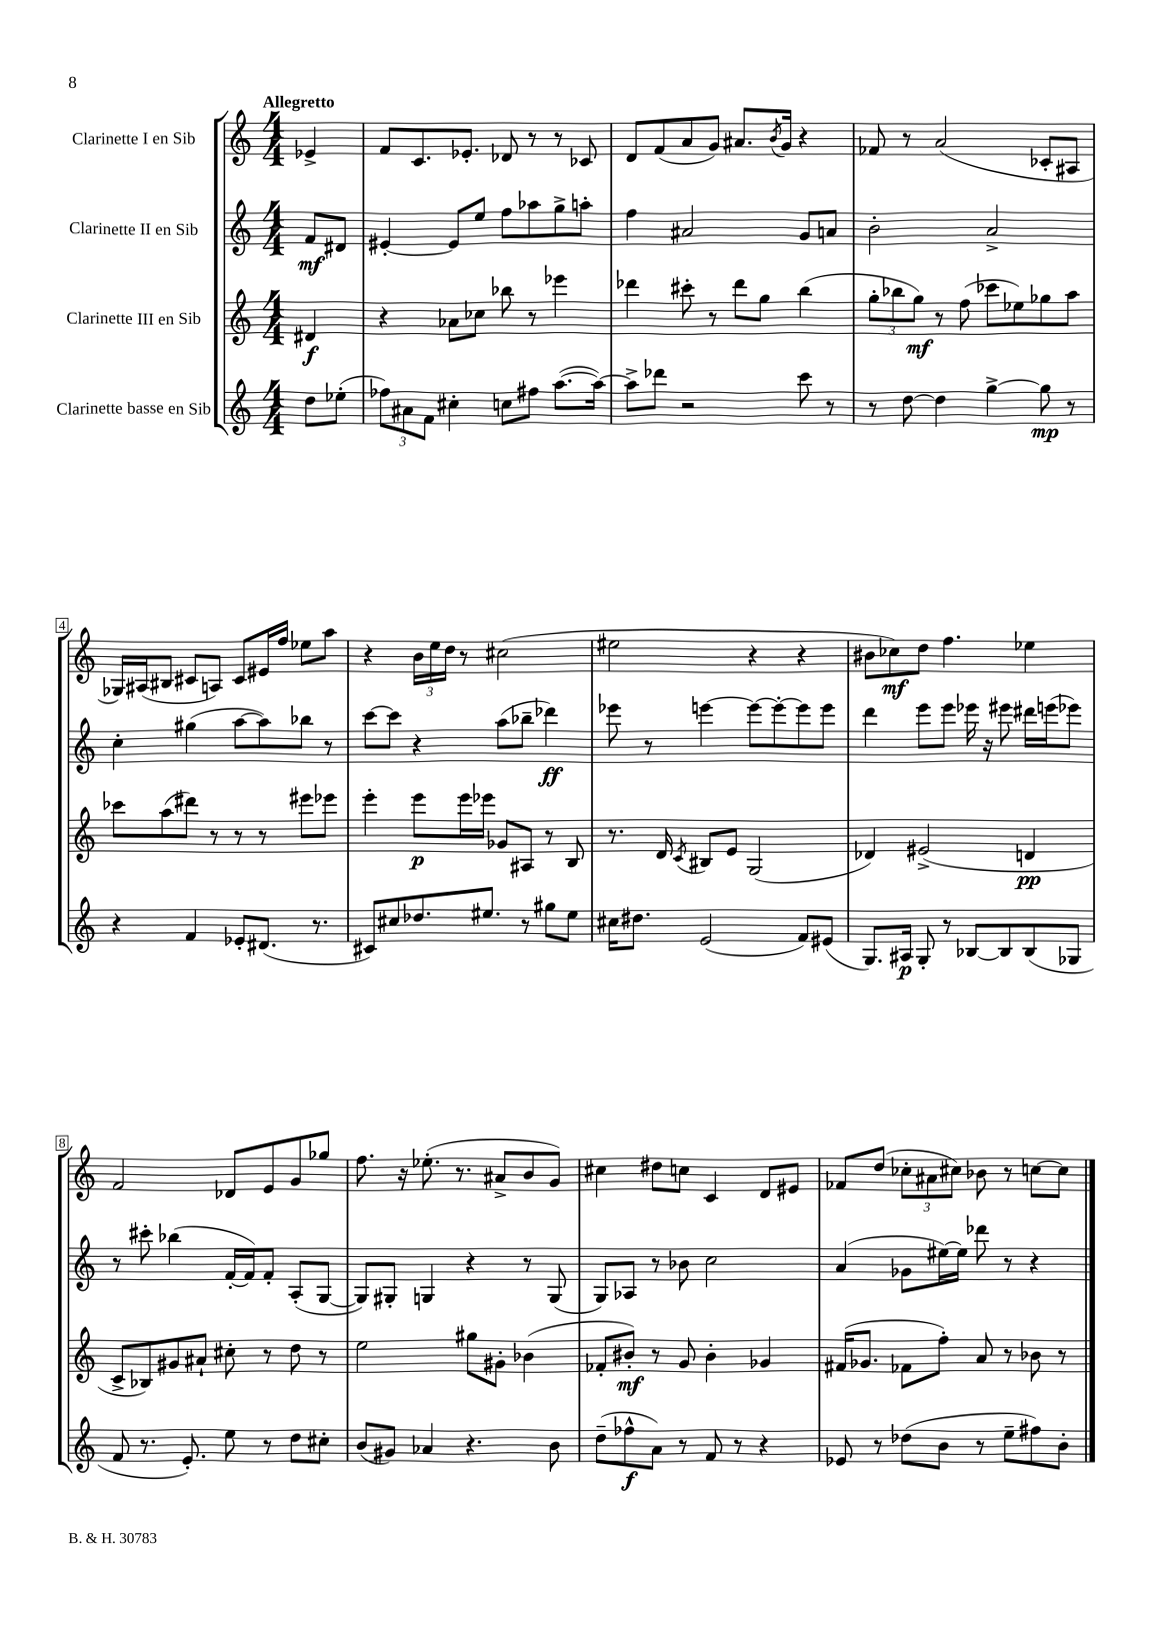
<<
\new StaffGroup <<
\new Staff = "s0" \with { instrumentName = "Clarinette I en Sib" } {
    \clef treble \key c \major \numericTimeSignature \time 4/4 \partial 4 \tempo "Allegretto"
    ees'4-> |
    f'8 c'8. ees'8.-. des'8 r8 r8 ces'8 |
    d'8 f'8( a'8 g'8) ais'8. \acciaccatura { b'8 } g'16 r4 |
    fes'8 r8 a'2( ces'8-. ais8 |
    ges16) ais16( bis8 cis'8 a8) cis'8 eis'16 f''16 ees''8 a''8 |
    r4 \tuplet 3/2 { b'16 e''16 d''16 } r8 cis''2( |
    eis''2 r4 r4 |
    bis'8 ces''8\mf) d''8 f''4. ees''4 |
    f'2 des'8 e'8 g'8 ges''8 |
    f''8. r16 ees''8.-.( r8. ais'8-> b'8 g'8) |
    cis''4 dis''8 c''8 c'4 d'8 eis'8 |
    fes'8 d''8( \tuplet 3/2 { ces''8-. ais'8 cis''8) } bes'8 r8 c''8~ c''8 \bar "|." |
}
\new Staff = "s1" \with { instrumentName = "Clarinette II en Sib" } {
    \clef treble \key c \major \numericTimeSignature \time 4/4 \partial 4
    f'8\mf dis'8 |
    eis'4~-. eis'8 e''8 f''8 aes''8 g''8-> a''8-. |
    f''4 ais'2 g'8 a'8 |
    b'2-. a'2-> |
    c''4-. gis''4( a''8~ a''8) bes''8 r8 |
    c'''8~ c'''8 r4 a''8( bes''8-- des'''4\ff) |
    ees'''8 r8 e'''4~ e'''8~ e'''8~-. e'''8 e'''8 |
    d'''4 e'''8 e'''8 ees'''16 r16 eis'''8 dis'''16 e'''16( ees'''8) |
    r8 cis'''8-. bes''4( f'16~-. f'16) f'8-. a8-.( g8~ |
    g8) gis8-. g4 r4 r8 g8( |
    g8) aes8 r8 bes'8 c''2 |
    a'4( ges'8 eis''16~) eis''16 des'''8 r8 r4 \bar "|." |
}
\new Staff = "s2" \with { instrumentName = "Clarinette III en Sib" } {
    \clef treble \key c \major \numericTimeSignature \time 4/4 \partial 4
    dis'4\f |
    r4 aes'8 ces''8 bes''8 r8 ees'''4 |
    des'''4 cis'''8-. r8 des'''8 g''8 b''4( |
    \tuplet 3/2 { g''8-. bes''8 g''8\mf) } r8 f''8( ces'''8 ees''8) ges''8 a''8 |
    ces'''8 a''8( dis'''8) r8 r8 r8 eis'''8 ees'''8 |
    e'''4-. e'''8\p e'''16 ees'''16 ges'8 ais8 r8 b8 |
    r8. d'16 \acciaccatura { c'8 } bis8 e'8 g2( |
    des'4) eis'2->( d'4\pp |
    c'8-> bes8) gis'8 ais'8-! cis''8-. r8 d''8 r8 |
    e''2 gis''8 gis'8-. bes'4( |
    fes'8-. bis'8-.\mf) r8 g'8 bis'4-. ges'4 |
    fis'16( ges'8. fes'8 f''8-.) a'8 r8 bes'8 r8 \bar "|." |
}
\new Staff = "s3" \with { instrumentName = "Clarinette basse en Sib" } {
    \clef treble \key c \major \numericTimeSignature \time 4/4 \partial 4
    d''8 ees''8-.( |
    \tuplet 3/2 { fes''8) ais'8 f'8 } cis''4-. c''8 fis''8 a''8.~( a''16~) |
    a''8-> des'''8 r2 c'''8 r8 |
    r8 d''8~ d''4 g''4~-> g''8\mp r8 |
    r4 f'4 ees'8-. dis'8.( r8. |
    cis'8) cis''8 des''8. eis''8. r8 gis''8 eis''8 |
    cis''16 dis''8. e'2( f'8) eis'8( |
    g8.) ais16\p g8-. r8 bes8~ bes8 bes8( ges8 |
    f'8 r8. e'8.-.) e''8 r8 d''8 cis''8-. |
    b'8( gis'8) aes'4 r4. b'8 |
    d''8--( fes''8-^\f a'8) r8 f'8 r8 r4 |
    ees'8 r8 des''8( b'8 r8 e''8-- fis''8) b'8-. \bar "|." |
}
>>
>>
\layout { \context { \Score \override BarNumber.stencil = #(make-stencil-boxer 0.1 0.3 ly:text-interface::print) } }
